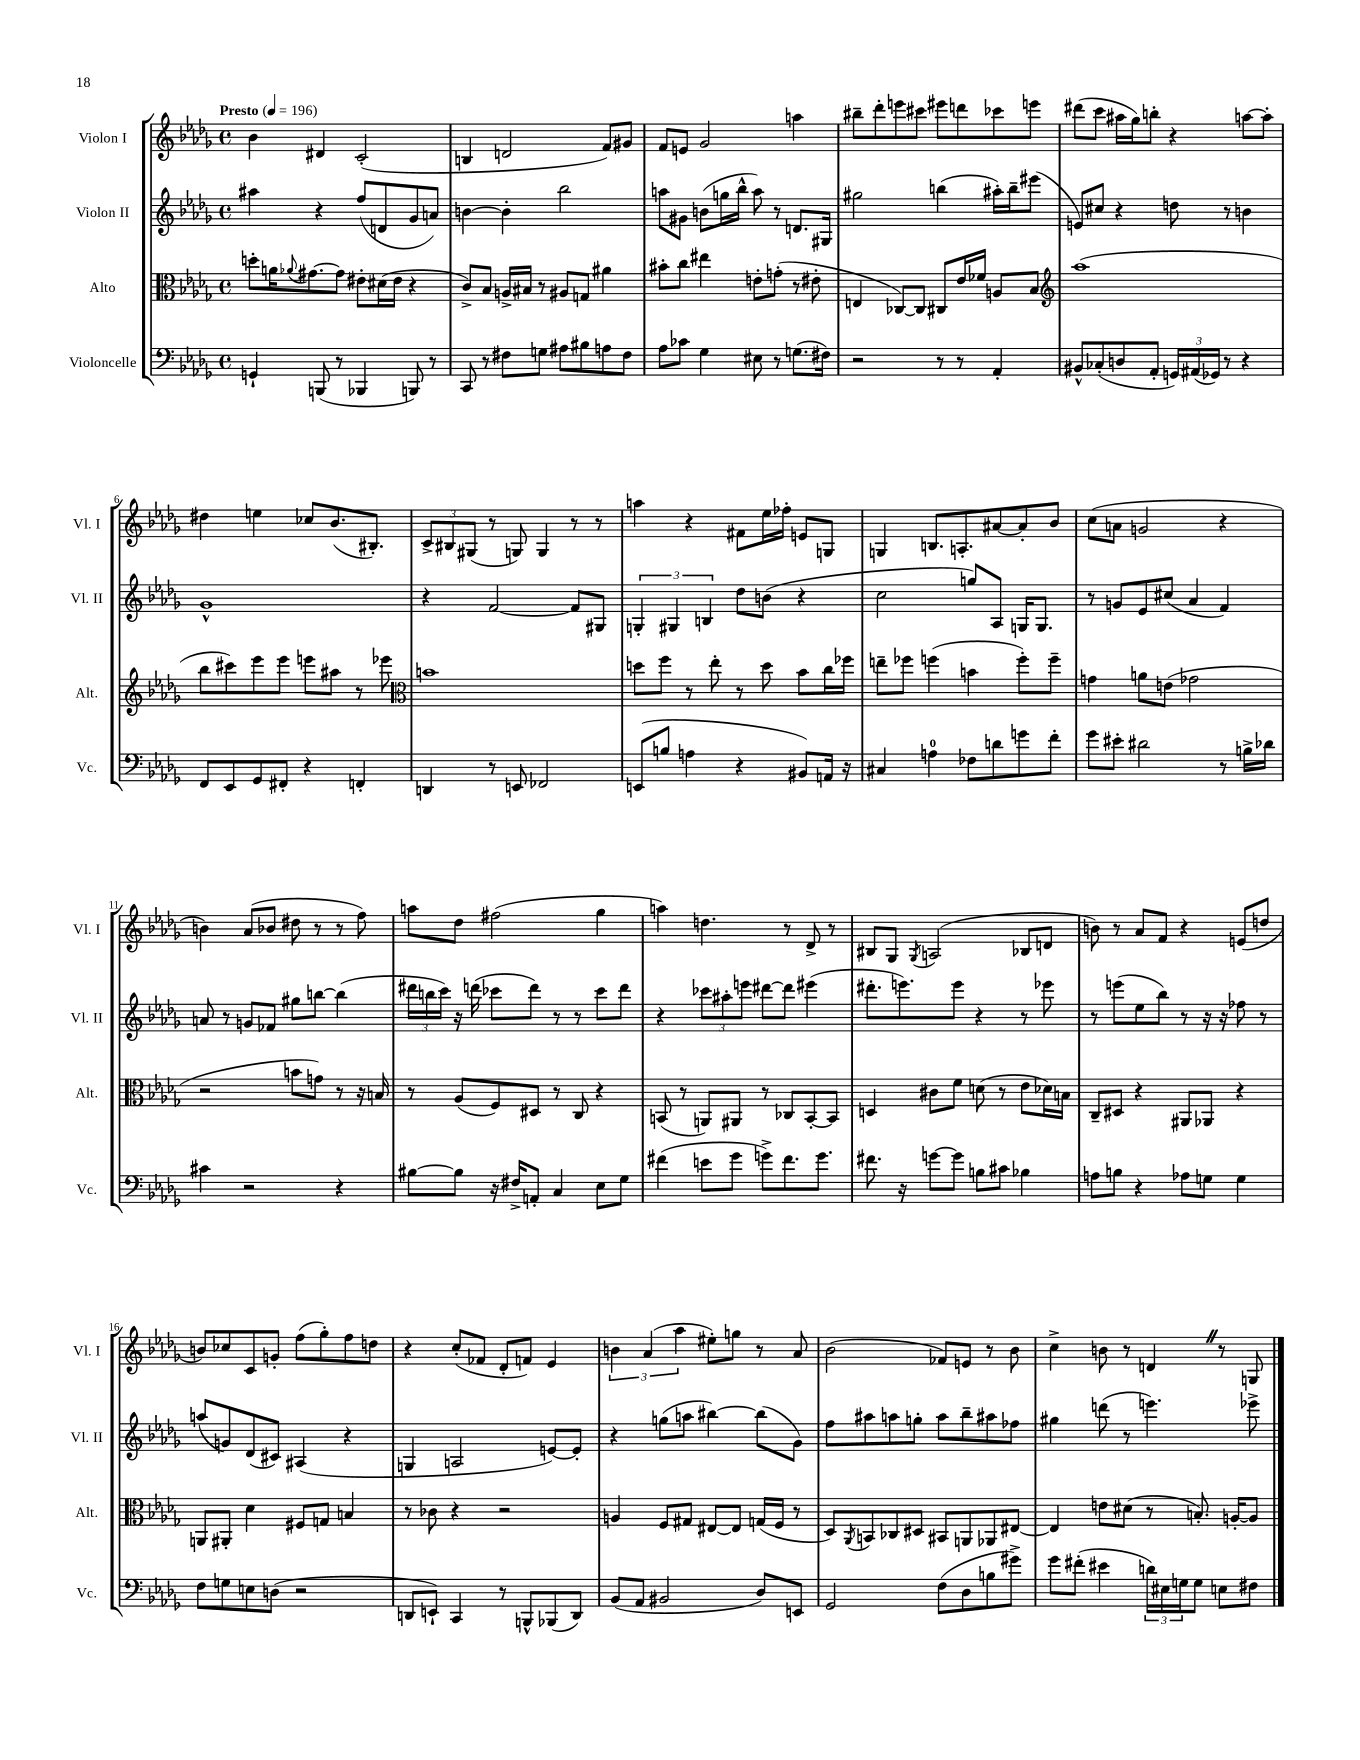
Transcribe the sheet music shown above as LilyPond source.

<<
\new StaffGroup <<
\new Staff = "s0" \with { instrumentName = "Violon I" shortInstrumentName = "Vl. I" } {
    \clef treble \key des \major \defaultTimeSignature \time 4/4 \tempo "Presto" 4 = 196
    bes'4 dis'4 c'2-.( |
    b4 d'2 f'8) gis'8 |
    f'8 e'8 ges'2 a''4 |
    bis''8-- des'''8-. e'''8 cis'''8 eis'''8 d'''8 ces'''8 e'''8 |
    dis'''8( c'''8 ais''16 ges''16) b''8-. r4 a''8~ a''8-. |
    dis''4 e''4 ces''8 bes'8.( bis8.-.) |
    \tuplet 3/2 { c'8-> bis8 gis8( } r8 g8) g4 r8 r8 |
    a''4 r4 fis'8 ees''16 fes''16-. e'8 g8 |
    g4 b8. a8.-. ais'8~ ais'8-. bes'8 |
    c''8( a'8 g'2 r4 |
    b'4) aes'8( bes'8 dis''8 r8 r8 f''8) |
    a''8 des''8 fis''2( ges''4 |
    a''4) d''4. r8 des'8-> r8 |
    bis8 ges8 \acciaccatura { ges8 } a2( bes8 d'8 |
    b'8) r8 aes'8 f'8 r4 e'8( d''8 |
    b'8) ces''8 c'8 g'8-. f''8( ges''8-.) f''8 d''8 |
    r4 c''8-.( fes'8 des'8-. f'8) ees'4 |
    \tuplet 3/2 { b'4 aes'4( aes''4 } eis''8-.) g''8 r8 aes'8 |
    bes'2( fes'8) e'8 r8 bes'8 |
    c''4-> b'8 r8 d'4 \once \override BreathingSign.text = \markup { \musicglyph "scripts.caesura.straight" } \breathe r8 g8 \bar "|." |
}
\new Staff = "s1" \with { instrumentName = "Violon II" shortInstrumentName = "Vl. II" } {
    \clef treble \key des \major \defaultTimeSignature \time 4/4
    ais''4 r4 f''8( d'8 ges'8 a'8) |
    b'4~ b'4-. bes''2 |
    a''8 gis'8 b'8( g''16 bes''16-^ a''8) r8 d'8. gis16 |
    gis''2 b''4( ais''16-.) b''16-- eis'''8( |
    e'8) cis''8 r4 d''8 r8 b'4 |
    ges'1-^ |
    r4 f'2~ f'8 gis8 |
    \tuplet 3/2 { g4-. gis4 b4 } des''8 b'8( r4 |
    c''2 g''8) aes8 g16 g8. |
    r8 g'8 ees'8 cis''8( aes'4 f'4) |
    a'8 r8 g'8 fes'8 gis''8 b''8~ b''4( |
    \tuplet 3/2 { dis'''16 b''16 c'''16) } r16 d'''16( ces'''8 d'''8) r8 r8 ces'''8 d'''8 |
    r4 \tuplet 3/2 { ces'''8 ais''8-. e'''8 } dis'''8~ dis'''8 eis'''4( |
    dis'''8.-. e'''8.) e'''8 r4 r8 ees'''8 |
    r8 e'''8( ees''8 bes''8) r8 r16 r16 fes''8 r8 |
    a''8( g'8) des'8( cis'8) ais4( r4 |
    g4 a2 e'8~) e'8-. |
    r4 g''8( a''8 bis''4~) bis''8( ges'8) |
    f''8 ais''8 a''8 g''8-. a''8 bes''8-- ais''8 fes''8 |
    gis''4 d'''8( r8 e'''4.) ees'''8-> \bar "|." |
}
\new Staff = "s2" \with { instrumentName = "Alto" shortInstrumentName = "Alt." } {
    \clef alto \key des \major \defaultTimeSignature \time 4/4
    d''8-. a'16 \appoggiatura { aes'8 } gis'8.~ gis'8 eis'8-. dis'16( eis'16 r4 |
    c'8->) bes8 a16-> bis16 r8 ais8 g8 ais'4 |
    bis'8-. c''8 eis''4 e'8-. g'8-.( r8 eis'8-. |
    e4 ces8~) ces8 cis8 ees'16 fes'16 a8 bes8 |
    \clef treble aes''1( |
    bes''8 cis'''8) ees'''8 ees'''8 e'''8 ais''8 r8 ees'''8 |
    \clef alto b'1 |
    d''8 f''8 r8 ees''8-. r8 d''8 bes'8 c''16 fes''16 |
    e''8-- fes''8 f''4( b'4 f''8-.) f''8-- |
    g'4 a'8 e'8( ges'2 |
    r2 b'8 g'8) r8 r16 b16 |
    r8 aes8( f8) dis8 r8 c8 r4 |
    b,8( r8 a,8) ais,8 r8 ces8 b,8~-. b,8 |
    d4 cis'8 f'8 d'8( r8 ees'8 des'16) b16 |
    c8-- dis8 r4 ais,8 aes,8 r4 |
    a,8 ais,8-. des'4 fis8 g8 b4 |
    r8 ces'8 r4 r2 |
    a4 f8 gis8 eis8~ eis8 g16( f16 r8 |
    des8) \acciaccatura { aes,8 } b,8 ces8 dis8 bis,8 a,8 aes,8 eis8~ |
    eis4 e'8 dis'8( r8 b8.-.) a16~-. a8 \bar "|." |
}
\new Staff = "s3" \with { instrumentName = "Violoncelle" shortInstrumentName = "Vc." } {
    \clef bass \key des \major \defaultTimeSignature \time 4/4
    g,4-! b,,8( r8 bes,,4 b,,8) r8 |
    c,8 r8 fis8 g8 ais8 bis8 a8 fis8 |
    aes8 ces'8 ges4 eis8 r8 g8.( fis16) |
    r2 r8 r8 aes,4-. |
    bis,8-^ ces8-.( d8 aes,8-. \tuplet 3/2 { g,16) ais,16( ges,16) } r8 r4 |
    f,8 ees,8 ges,8 fis,8-. r4 f,4-. |
    d,4 r8 e,8 fes,2 |
    e,8( b8 a4 r4 bis,8) a,16 r16 |
    cis4 a4-0 fes8 d'8 g'8 f'8-. |
    ges'8 eis'8-. dis'2 r8 b16-> des'16 |
    cis'4 r2 r4 |
    bis8~ bis8 r16 fis16-> a,8-. c4 ees8 ges8 |
    fis'4( e'8 ges'8 g'8->) fis'8. g'8. |
    fis'8. r16 g'8~ g'8 b8 cis'8 bes4 |
    a8 b8 r4 aes8 g8 g4 |
    f8 g8 e8 d8( r2 |
    d,8 e,8-!) c,4 r8 b,,8-^ bes,,8( d,8) |
    bes,8( aes,8 bis,2 des8) e,8 |
    ges,2 f8( des8 b8 gis'8->) |
    ges'8 fis'8-.( eis'4 \tuplet 3/2 { d'16) eis16 g16 } g8 e8 fis8 \bar "|." |
}
>>
>>
